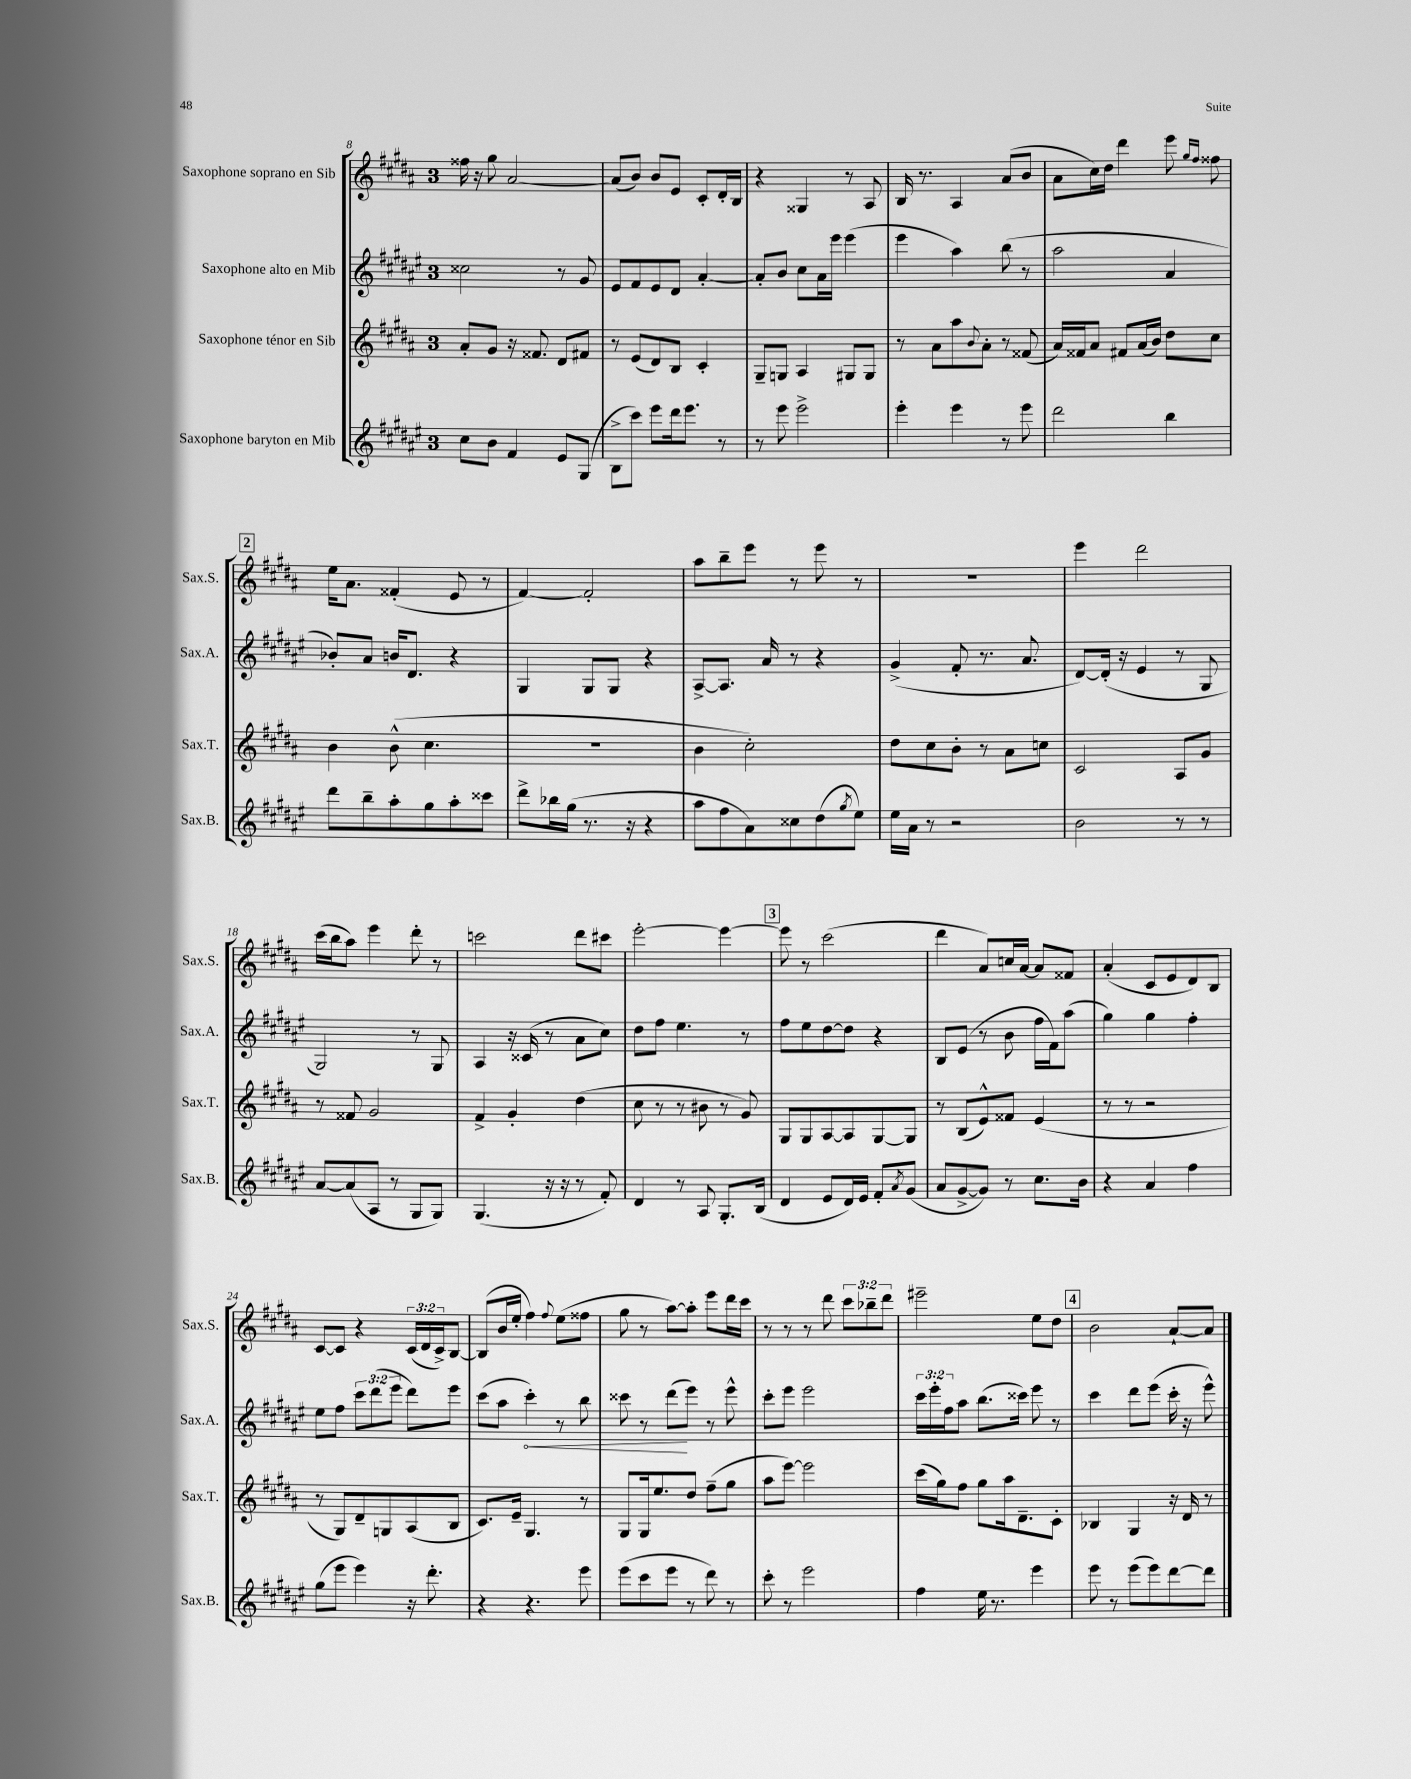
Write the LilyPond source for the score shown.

<<
\new StaffGroup <<
\new Staff = "s0" \with { instrumentName = "Saxophone soprano en Sib" shortInstrumentName = "Sax.S." } {
    \clef treble \key b \major \once \override Staff.TimeSignature.style = #'single-digit \time 3/4 \override Staff.TupletNumber.text = #tuplet-number::calc-fraction-text
    fisis''16 r16 gis''8 ais'2~ |
    ais'8( b'8) b'8 e'8 cis'8-. dis'16-. b16 |
    r4 gisis4 r8 ais8 |
    b16 r8. ais4 ais'8( b'8 |
    ais'8 cis''16) dis''16 dis'''4 e'''8 \grace { gis''16 fis''16 } fisis''8 |
    \mark \markup { \box "2" } e''16 ais'8. fisis'4-.( e'8 r8 |
    fis'4~) fis'2-. |
    ais''8 b''8-- e'''8 r8 e'''8 r8 |
    R2. |
    e'''4 dis'''2 |
    cis'''16( b''16 ais''8) e'''4 dis'''8-. r8 |
    c'''2 dis'''8 cis'''8 |
    e'''2~-. e'''4~ |
    \mark \markup { \box "3" } e'''8 r8 cis'''2( |
    dis'''4 ais'8) c''16 ais'16~ ais'8 fisis'8 |
    ais'4-.( cis'8 e'8 dis'8) b8 |
    cis'8~ cis'8 r4 \tuplet 3/2 { cis'16( dis'16 cis'16->) } b8~ |
    b8( b'16 e''16-. fis''4) \appoggiatura { fis''8 } e''8( fisis''8 |
    gis''8 r8 ais''8~) ais''8-. e'''8 dis'''16 cis'''16 |
    r8 r8 r8 dis'''8 \tuplet 3/2 { cis'''8 bes''8-- dis'''8 } |
    eis'''2-- e''8 dis''8 |
    \mark \markup { \box "4" } b'2 ais'8~-! ais'8 \bar "|." |
}
\new Staff = "s1" \with { instrumentName = "Saxophone alto en Mib" shortInstrumentName = "Sax.A." } {
    \clef treble \key fis \major \once \override Staff.TimeSignature.style = #'single-digit \time 3/4 \override Staff.TupletNumber.text = #tuplet-number::calc-fraction-text
    cisis''2 r8 gis'8 |
    eis'8 fis'8 eis'8 dis'8 ais'4~-. |
    ais'8-. b'8 cis''8 ais'16 eis'''16 eis'''4( |
    eis'''4 ais''4) b''8( r8 |
    ais''2 ais'4 |
    \mark \markup { \box "2" } bes'8-.) ais'8 b'16 dis'8. r4 |
    gis4 gis8 gis8 r4 |
    ais8~-> ais8. ais'16 r8 r4 |
    gis'4->( fis'8-. r8. ais'8. |
    dis'8~) dis'16-.( r16 eis'4 r8 gis8 |
    gis2) r8 gis8 |
    ais4 r16 cisis'16( r8 ais'8 cis''8) |
    dis''8 fis''8 eis''4. r8 |
    \mark \markup { \box "3" } fis''8 eis''8 dis''8~ dis''8 r4 |
    b8 eis'8( r8 b'8 fis''16 fis'16) ais''8( |
    gis''4) gis''4 fis''4-. |
    eis''8 fis''8 \tuplet 3/2 { cis'''8 dis'''8( eis'''8 } dis'''8) eis'''8 |
    cis'''8( ais''8 \once \override Hairpin.circled-tip = ##t cis'''4-.\<) r8 b''8 |
    cisis'''8 r8 dis'''8\!( eis'''8) r8 eis'''8-^ |
    cis'''8-. eis'''8 eis'''2 |
    \tuplet 3/2 { cis'''16 eis'''16-. fis''16 } ais''8 b''8.( cisis'''16) eis'''8 r8 |
    \mark \markup { \box "4" } cis'''4 dis'''8 eis'''8( cis'''16-. r16 eis'''8-^) \bar "|." |
}
\new Staff = "s2" \with { instrumentName = "Saxophone ténor en Sib" shortInstrumentName = "Sax.T." } {
    \clef treble \key b \major \once \override Staff.TimeSignature.style = #'single-digit \time 3/4
    ais'8-. gis'8 r16 fisis'8. dis'8 fis'8 |
    r8 e'8( dis'8) b8 cis'4-. |
    gis8-- g8 ais4 gis8 gis8 |
    r8 ais'8 ais''8 \appoggiatura { b'8 } ais'8-. r8 fisis'8( |
    ais'16) fisis'16 ais'8 fis'8 ais'16( b'16) dis''8 cis''8 |
    \mark \markup { \box "2" } b'4 b'8-^( cis''4. |
    R2. |
    b'4 cis''2-.) |
    dis''8 cis''8 b'8-. r8 ais'8 c''8 |
    cis'2 ais8 gis'8 |
    r8 fisis'8 gis'2 |
    fis'4-> gis'4-. dis''4( |
    cis''8 r8 r8 bis'8 r8 gis'8) |
    \mark \markup { \box "3" } gis8 gis8 ais8~ ais8 gis8~ gis8 |
    r8 b8( e'8-^) fisis'8 e'4( |
    r8 r8 r2 |
    r8 gis8) dis'8-- g8 ais8( b8 |
    cis'8.) e'16-- gis4. r8 |
    gis8 gis16 e''8. dis''8 fis''8--( gis''8 |
    ais''8 e'''8~) e'''2 |
    cis'''16( gis''16) fis''8 gis''8 ais''16 dis'8.-- cis'8-. |
    \mark \markup { \box "4" } bes4 gis4 r16 dis'16 r8 \bar "|." |
}
\new Staff = "s3" \with { instrumentName = "Saxophone baryton en Mib" shortInstrumentName = "Sax.B." } {
    \clef treble \key fis \major \once \override Staff.TimeSignature.style = #'single-digit \time 3/4
    cis''8 b'8 fis'4 eis'8 gis8( |
    b8-> cis'''8) eis'''8 dis'''16 eis'''8. r8 |
    r8 eis'''8 eis'''2-> |
    eis'''4-. eis'''4 r8 eis'''8 |
    dis'''2 b''4 |
    \mark \markup { \box "2" } dis'''8 b''8-- ais''8-. gis''8 ais''8-. cisis'''8 |
    dis'''8-> bes''16 gis''16( r8. r16 r4 |
    ais''8 fis''8 ais'8) cisis''8 dis''8( \acciaccatura { gis''8 } eis''8) |
    eis''16 ais'16 r8 r2 |
    b'2 r8 r8 |
    ais'8~ ais'8( ais8 r8 gis8 gis8) |
    gis4.( r16 r16 r8 fis'8-.) |
    dis'4 r8 ais8 gis8.-. b16( |
    \mark \markup { \box "3" } dis'4 eis'8 dis'16) eis'16 fis'8-. \acciaccatura { ais'8 } gis'8( |
    ais'8 gis'8~-> gis'8) r8 cis''8. b'16 |
    r4 ais'4 fis''4 |
    gis''8( eis'''8 eis'''4) r16 dis'''8.-. |
    r4 r4. eis'''8 |
    eis'''8( cis'''8 eis'''8 r8 dis'''8) r8 |
    cis'''8-. r8 eis'''2 |
    fis''4 eis''16 r8. eis'''4 |
    \mark \markup { \box "4" } eis'''8 r8 eis'''8( eis'''8) dis'''8~ dis'''8 \bar "|." |
}
>>
>>
\layout { \context { \Score currentBarNumber = #8 } }
